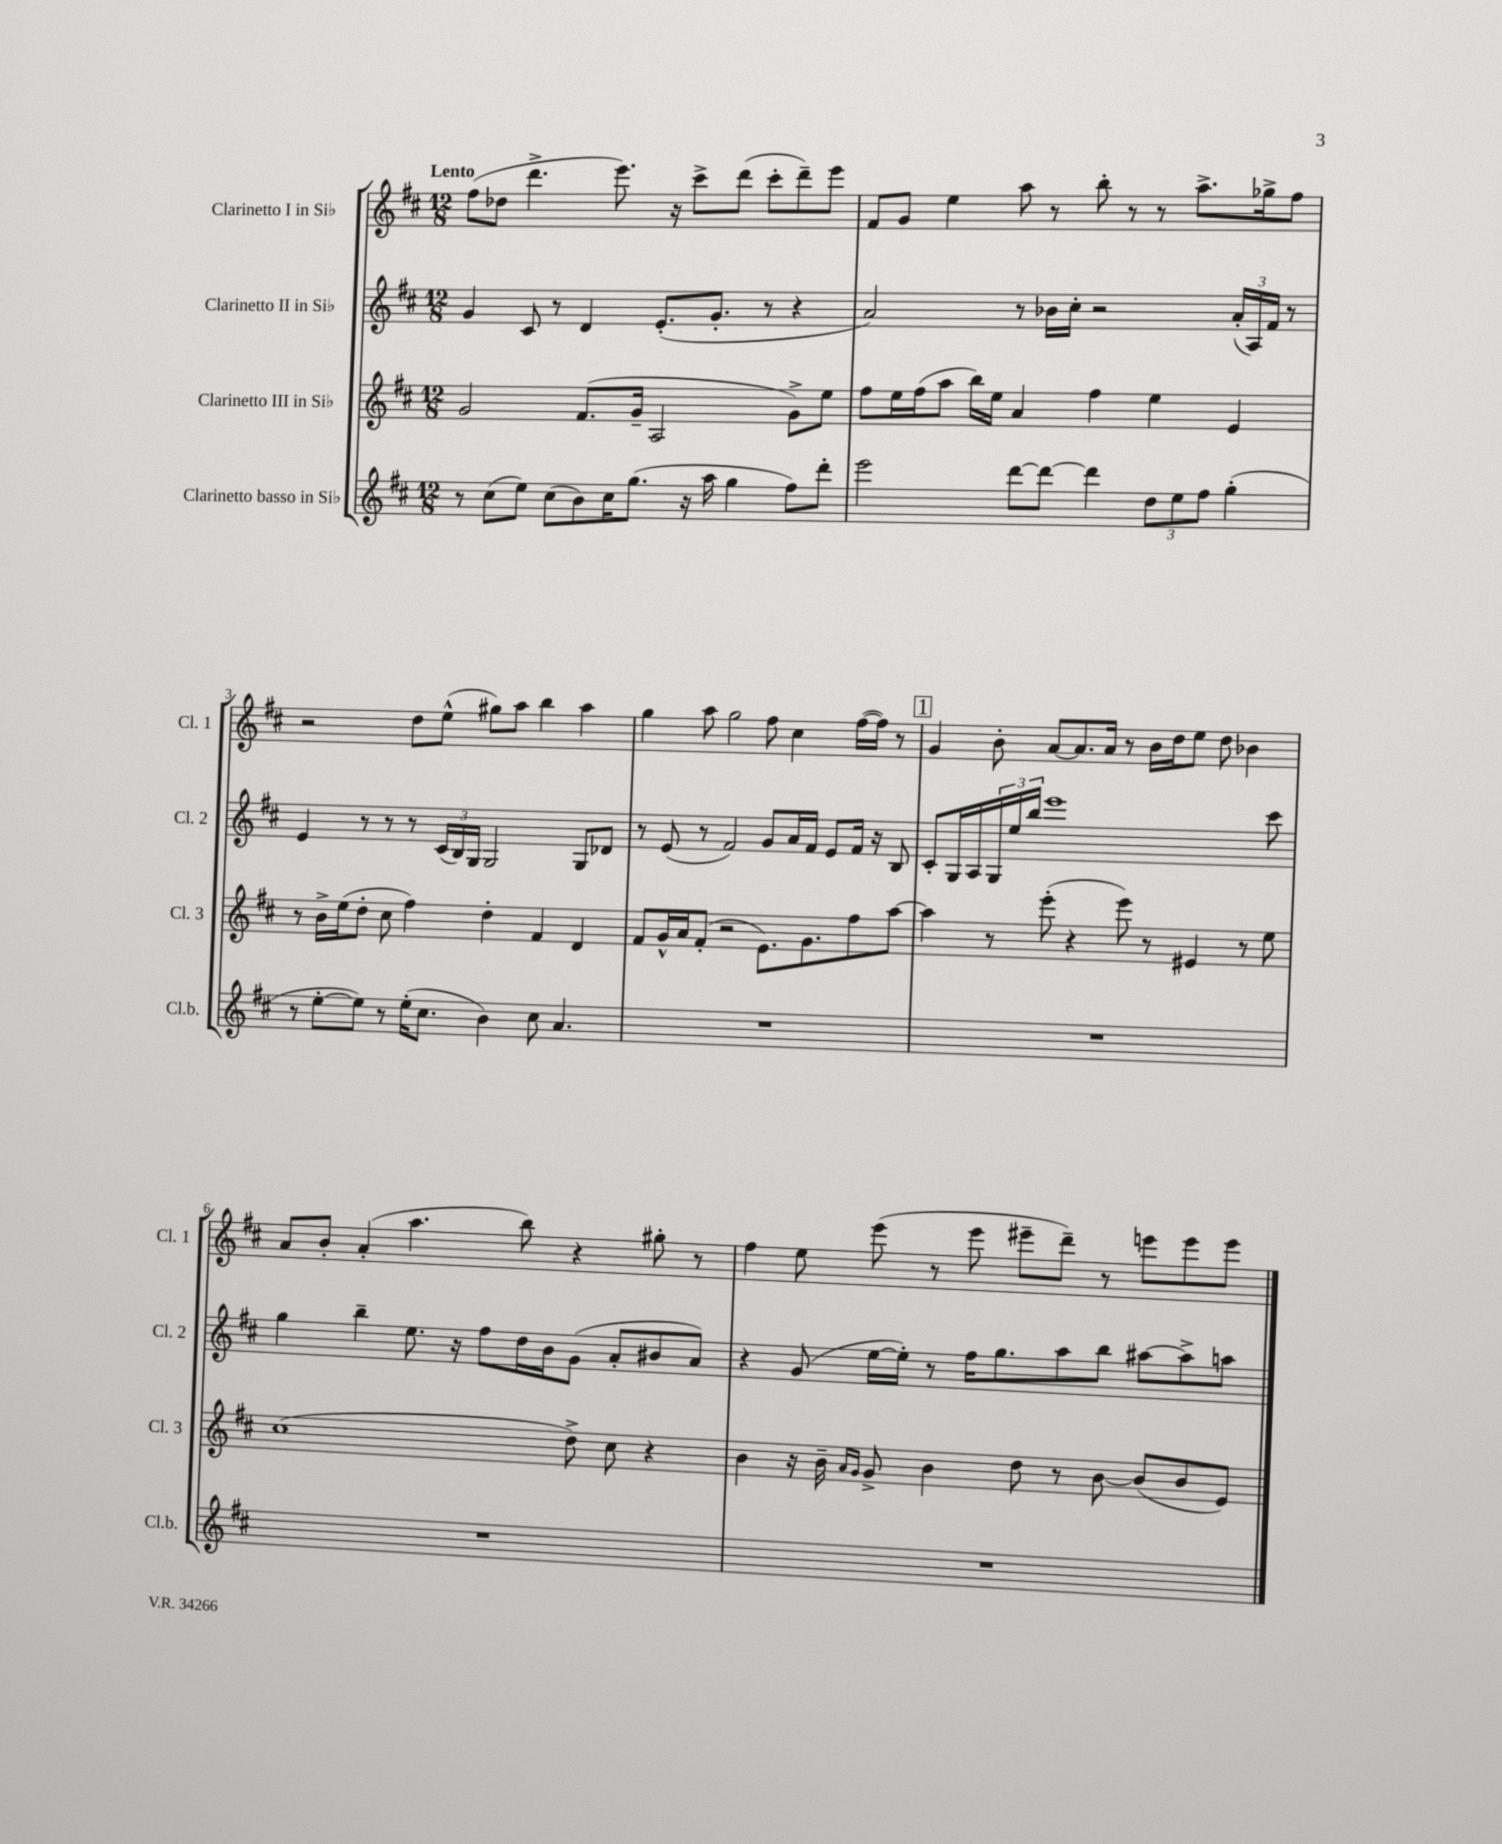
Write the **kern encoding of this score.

**kern	**kern	**kern	**kern
*part4	*part3	*part2	*part1
*staff4	*staff3	*staff2	*staff1
*I"Clarinetto basso in Si♭	*I"Clarinetto III in Si♭	*I"Clarinetto II in Si♭	*I"Clarinetto I in Si♭
*I'Cl.b.	*I'Cl. 3	*I'Cl. 2	*I'Cl. 1
*clefG2	*clefG2	*clefG2	*clefG2
*k[f#c#]	*k[f#c#]	*k[f#c#]	*k[f#c#]
*M12/8	*M12/8	*M12/8	*M12/8
=1	=1	=1	=1
!	!	!	!LO:TX:a:B:t=Lento
8r	2g/	4g/	(8ff#\L
(8cc#\L	.	.	8dd-X\J
8ee\J)	.	8c#/	4.ddd^\
(8cc#\L	.	8r	.
8b\)	(8.f#/L	4d/	.
16cc#\K	.	.	8.eee\)
(8.gg\J	16g~/Jk	.	.
.	2A/	(8.e'/L	.
.	.	.	16r
16r	.	.	8ccc#^\L
16aa\	.	8.g'/J	.
4gg\	.	.	(8ddd\J
.	.	8r	8ccc#'\L
8ff#\L)	8g^\L)	4r	8ddd~\)
8ddd'\J	8ee\J	.	8eee\J
=2	=2	=2	=2
2eee\	8ff#\L	2a/)	8f#/L
.	16ee\L	.	8g/J
.	(16ff#\J	.	.
.	8aa\J	.	4ee\
.	16bb\LL)	.	.
.	16ee\JJ	.	.
[8ddd\L	4a/	8r	8aa\
8ddd\J_	.	16b-X\LL	8r
.	.	16cc#'\JJ	.
4ddd\]	4ff#\	2r	8bb'\
.	.	.	8r
12dd\L	4ee\	.	8r
12ee\	.	.	.
.	.	.	8.aa^\L
12ff#\J	.	.	.
(4gg'\	4e/	(24a'/LL	.
.	.	24A/)	.
.	.	.	16gg-X^\k
.	.	24f#/JJ	.
.	.	8r	8ff#\J
!!LO:LB:g=z
=3	=3	=3	=3
8r	8r	4e/	2r
[8ee'\L	16b^\LL	.	.
.	(16ee\J	.	.
8ee\J])	8dd'\J	8r	.
8r	8cc#\	8r	.
(16ee'\KL	4ff#\)	8r	8dd\L
8.cc#\J	.	.	.
.	.	(24c#/LL	(8ee^^\J
.	.	24B/)	.
.	.	24G/JJ	.
4b\)	4dd'\	2G/	8gg#X\L)
.	.	.	8aa\J
8cc#\	4f#/	.	4bb\
4.a/	.	.	.
.	4d/	8G/L	4aa\
.	.	8d-X/J	.
=4	=4	=4	=4
1.r	8f#/L	8r	4gg\
.	16g^^/L	(8e/	.
.	16a/J	.	.
.	(8f#'/J	8r	8aa\
.	2r	2f#/)	2gg\
.	8.e\L)	8g/L	8ff#\
.	.	16a/L	4cc#\
.	8.g\	16f#/JJ	.
.	.	8e/L	.
.	8ff#\	16f#/Jk	([16ff#\LL
.	.	16r	16ff#\JJ])
.	[8aa\J	8B/	8r
!!LO:REH:place=s1:t=1
=5	=5	=5	=5
1.r	4aa\]	8c#'/L	4g/
.	.	16G/L	.
.	.	16A/	.
.	8r	24G/	8b'\
.	.	24ee/	.
.	.	24bb/JJ	.
.	(8eee'\	1eee	[8a/L
.	4r	.	8.a/]
.	.	.	16a/Jk
.	8eee\)	.	8r
.	8r	.	16b\LL
.	.	.	16dd\J
.	4e#X/	.	8ee\J
.	.	.	8dd\
.	8r	.	4b-X\
.	8ee\	8ccc#\	.
!!LO:LB:g=z
=6	=6	=6	=6
1.r	(1cc#	4gg\	8a/L
.	.	.	8b'/J
.	.	4bb~\	(4a'/
.	.	8.ee\	4.aa\
.	.	16r	.
.	.	8ff#\L	.
.	.	16dd\L	8bb\)
.	.	16b\J	.
.	8dd^\)	(8g\J	4r
.	8cc#\	8a'/L	.
.	4r	8b#X/	8gg#X'\
.	.	8a/J)	8r
=7	=7	=7	=7
1.r	4b\	4r	4ff#\
.	16r	(8g/	8ee\
.	16b~\	.	.
.	16qqa/LL	.	.
.	16qqg/JJ	.	.
.	8g^/	[16ee\LL	(8eee\
.	.	16ee'\JJ])	.
.	4b\	8r	8r
.	.	16ff#\KL	8eee\
.	.	8.gg\	.
.	8dd\	.	8eee#X~\L
.	8r	8aa\	8ddd~\J)
.	[8b\	8bb\J	8r
.	(8b/L]	[8aa#X\L	8eeen\L
.	8b/	8aa#^\]	8eee\
.	8e/J)	8aan\J	8eee\J
==	==	==	==
*-	*-	*-	*-
